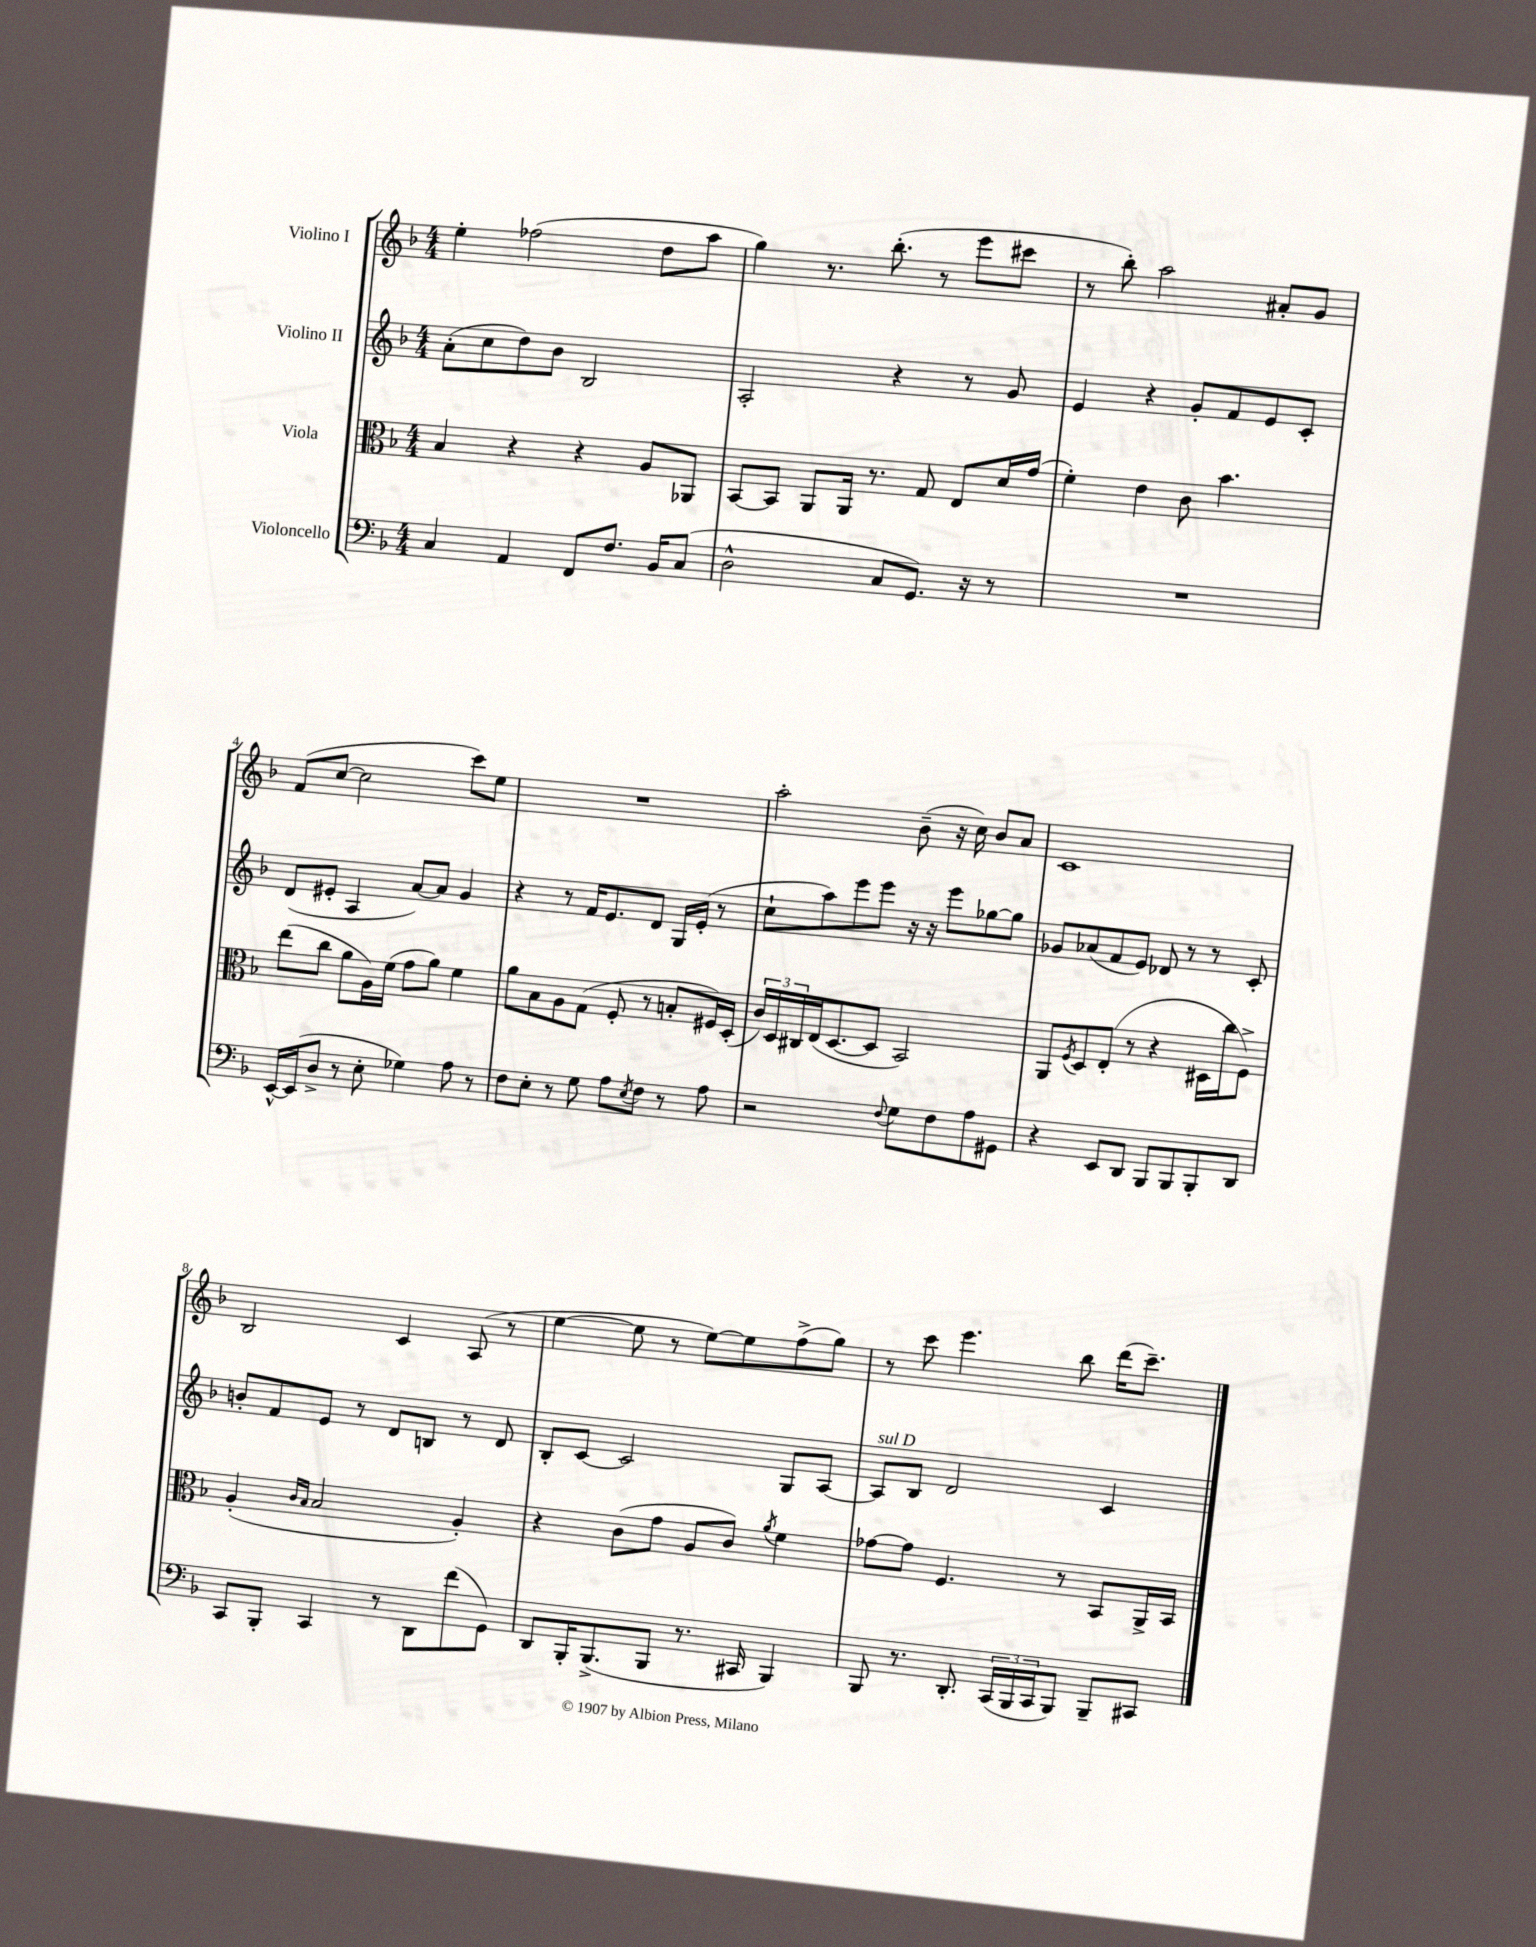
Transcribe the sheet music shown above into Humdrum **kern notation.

**kern	**kern	**kern	**kern
*part4	*part3	*part2	*part1
*staff4	*staff3	*staff2	*staff1
*I"Violoncello	*I"Viola	*I"Violino II	*I"Violino I
*clefF4	*clefC3	*clefG2	*clefG2
*k[b-]	*k[b-]	*k[b-]	*k[b-]
*M4/4	*M4/4	*M4/4	*M4/4
=1	=1	=1	=1
4C/	4B-/	(8a'\L	4ee'\
.	.	8cc\	.
4AA/	4r	8dd\)	(2ff-X\
.	.	8b-\J	.
8FF/L	4r	2B-/	.
8.F/J	.	.	.
.	8A/L	.	8dd\L
16BB-/KL	.	.	.
(8C/J	8AA-X/J	.	8aa\J
=2	=2	=2	=2
2D^^\	[8BB-/L	2A'/	4gg\)
.	8BB-/J]	.	.
.	8AA/L	.	8.r
.	16AA/Jk	.	.
.	8.r	.	(8.bb-'\
8C/L	.	4r	.
8.GG/J)	8G/	.	8r
.	8E/L	8r	8eee\L
16r	.	.	.
8r	16d/L	8g/	8ccc#X\J
.	(16g/JJ	.	.
=3	=3	=3	=3
1r	4f'\)	4e/	8r
.	.	.	8bb-'\)
.	4e\	4r	2aa\
.	8c\	8g'/L	.
.	4.b-\	8f/	.
.	.	8e/	8a#X'/L
.	.	8c'/J	8g/J
!!LO:LB:g=z
=4	=4	=4	=4
[16EE^^/LL	(8ee\L	(8d/L	(8f/L
(16EE/J]	.	.	.
8D^/J	8cc\J	8e#X'/J	[8cc/J
8r	8a\L	4A/	2cc\]
8E'\	16A\L)	.	.
.	(16f\JJ	.	.
4G-X\)	8g\L	[8a/L)	.
.	8a\J)	8a/J]	.
8A\	4f\	4g/	8ccc\L)
8r	.	.	8ee\J
=5	=5	=5	=5
8F\L	8a\L	4r	1r
8E'\J	8B-\	.	.
8r	8A\	8r	.
8G\	(8G\J	16f/KL	.
.	.	8.e/	.
8A\L	8F'/	.	.
8qE/	.	.	.
8F\J	8r	8d/J	.
8r	8Bn'/L	16G/LL	.
.	.	(16e'/JJ	.
8A\	16F#X/L)	8r	.
.	(16D'/JJ	.	.
=6	=6	=6	=6
2r	24c/LL)	8cc`\L	2aa'\
.	24D/	.	.
.	24C#X/	.	.
.	(16E/J	8aa\)	.
.	[8.D/	.	.
.	.	8eee\	.
.	8D/J]	8eee\J	.
8qqF/	.	.	.
8G\L	2BB-/)	16r	(8b-~\
.	.	16r	.
8F\	.	8eee\L	16r
.	.	.	16cc\)
8A\	.	[8gg-X\	8b-/L
8GG#X\J	.	8gg-\J]	8a/J
=7	=7	=7	=7
4r	8AA/L	8g-X/L	1c
.	8qF/	.	.
.	8D/	(8a-X/	.
8EE/L	(8E'/J	8f/	.
8DD/J	8r	8e/J)	.
8BBB-/L	4r	8d-X/	.
8BBB-/	.	8r	.
8BBB-'/	16D#X\LL	8r	.
.	16cc\J	.	.
8DD/J	8F^\J)	8c'/	.
!!LO:LB:g=z
=8	=8	=8	=8
8CC/L	(4A'/	8bn'/L	2B-/
8BBB-'/J	.	8f/	.
.	16qqc/LL	.	.
.	16qqB-/JJ	.	.
4CC/	2B-/	8e/J	.
.	.	8r	.
8r	.	8d/L	4c/
8DD\L	.	8Bn/J	.
(8f\	4A'/)	8r	(8A/
8GG\J)	.	8d/	8r
=9	=9	=9	=9
8DD/L	4r	8B-'/L	[4ee\
16BBB-'/K	.	[8c/J	.
(8.BBB-^/	.	.	.
.	(8c\L	2c/]	8ee\]
8BBB-/J	8g\J	.	8r
8.r	8A/L	.	[8ee\L)
.	8c/J)	.	8ee\]
16CC#X/	.	.	.
.	8qa/	.	.
4BBB-/)	4f\	8G/L	(8ff^\
.	.	[8A/J	8gg\J)
=10	=10	=10	=10
!	!	!LO:TX:a:i:t=sul D	!
8BBB-/	[8g-X\L	8A/L]	8r
8.r	8g-\J]	8B-/J	8ccc\
.	4.F/	2d/	4.eee\
8.DD'/	.	.	.
(24CC/LL	.	.	.
24BBB-/	.	.	.
24CC/J	.	.	.
8BBB-/J)	8r	.	8bb-\
8BBB-~/L	8BB-/L	4c/	(16ddd\KL
.	.	.	8.ccc~\J)
8CC#X/J	16AA^/L	.	.
.	16BB-/JJ	.	.
==	==	==	==
*-	*-	*-	*-
